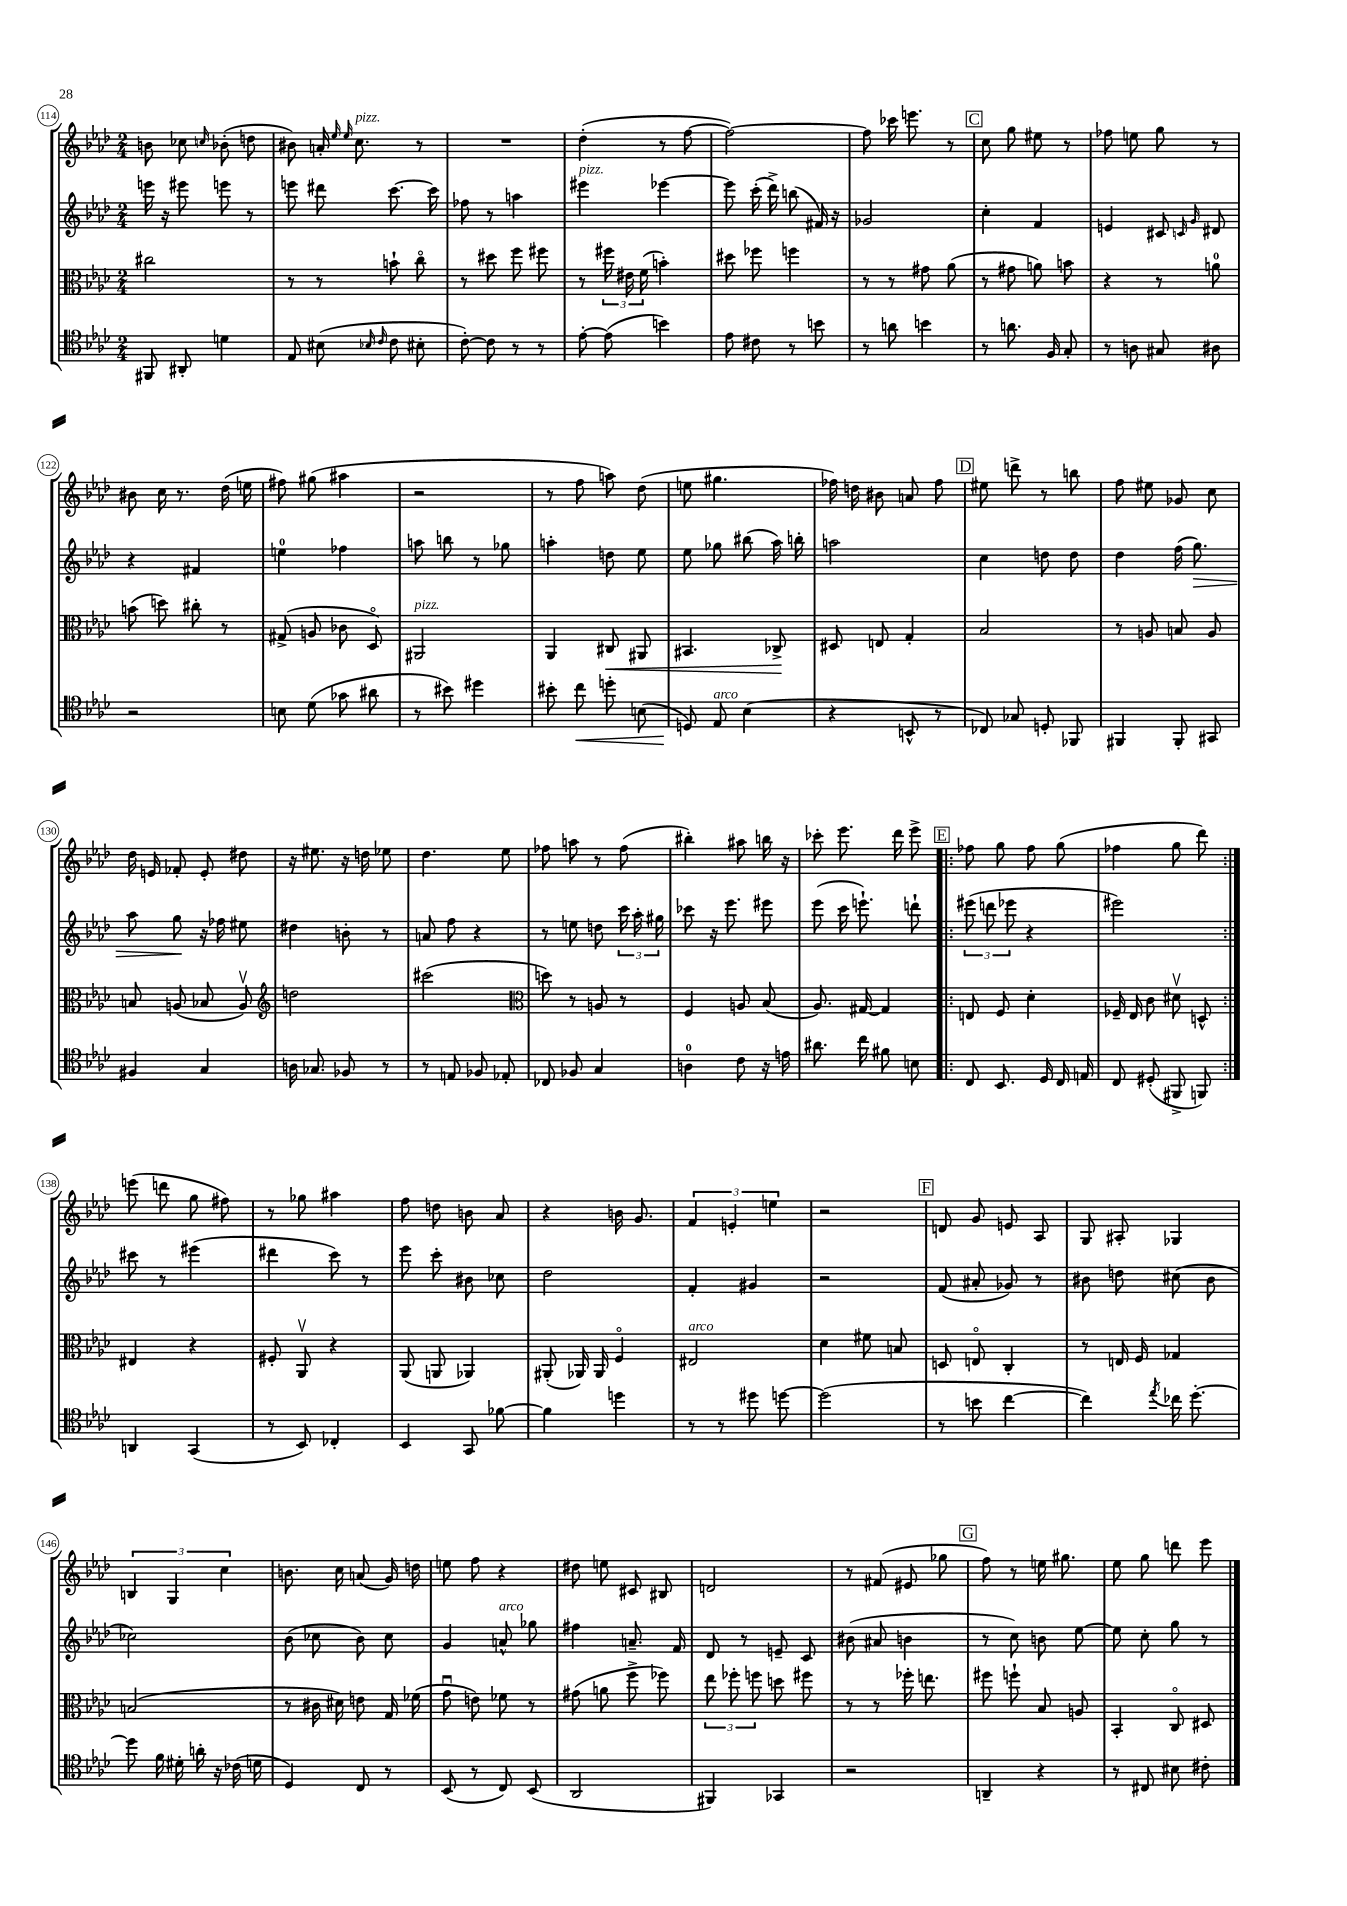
<<
\new StaffGroup <<
\new Staff = "s0" {
    \clef treble \key aes \major \numericTimeSignature \time 2/4
    \autoBeamOff b'8 ces''8 \grace { c''16 } bes'8-.( d''8 |
    bis'8) a'16-. \grace { ees''16 ees''16 } c''8.^\markup { \italic "pizz." } r8 |
    R2 |
    des''4-.( r8 f''8~ |
    f''2~) |
    f''8 ces'''16 e'''8. r8 |
    \mark \markup { \box "C" } c''8 g''8 eis''8 r8 |
    fes''8 e''8 g''8 r8 |
    bis'8 c''16 r8. des''16( e''16 |
    fis''8) gis''8( ais''4 |
    r2 |
    r8 f''8 a''8) des''8( |
    e''8 gis''4. |
    fes''16) d''16 bis'8 a'8 fes''8 |
    \mark \markup { \box "D" } eis''8 d'''8-> r8 b''8 |
    f''8 eis''8 ges'8 c''8 |
    des''16 e'16 fes'8-. e'8-. dis''8 |
    r16 eis''8. r16 d''16 ees''8 |
    des''4. ees''8 |
    fes''8 a''8 r8 fes''8( |
    bis''4-.) ais''8 b''16 r16 |
    ces'''8-. ees'''8. des'''16 ees'''8-> |
    \repeat volta 2 { \mark \markup { \box "E" } fes''8 g''8 fes''8 g''8( |
    fes''4 g''8 des'''8) | }
    e'''8( d'''8 g''8 fis''8) |
    r8 ges''8 ais''4 |
    f''8 d''8 b'8 aes'8 |
    r4 b'16 g'8. |
    \tuplet 3/2 { f'4 e'4-. e''4 } |
    r2 |
    \mark \markup { \box "F" } d'8 g'8 e'8 aes8 |
    g8 ais8-. ges4 |
    \tuplet 3/2 { b4 g4 c''4 } |
    b'8. c''16 a'8( g'16) d''16 |
    e''8 f''8 r4 |
    dis''8 e''8 cis'8 bis8 |
    d'2 |
    r8 fis'8( eis'8 ges''8 |
    \mark \markup { \box "G" } f''8) r8 e''16 gis''8. |
    ees''8 g''8 d'''8 ees'''8 \bar "|." |
}
\new Staff = "s1" {
    \clef treble \key aes \major \numericTimeSignature \time 2/4
    \autoBeamOff e'''16 r16 eis'''8 e'''8 r8 |
    e'''8 dis'''8 c'''8.~ c'''16 |
    fes''8 r8 a''4 |
    eis'''4^\markup { \italic "pizz." } ees'''4~ |
    ees'''8 c'''16-.( des'''16->) b''8( fis'16) r16 |
    ges'2 |
    \mark \markup { \box "C" } c''4-. f'4 |
    e'4 cis'8 \grace { c'16 g'16 } dis'8 |
    r4 fis'4 |
    e''4-0 fes''4 |
    a''8 b''8 r8 ges''8 |
    a''4-. d''8 ees''8 |
    ees''8 ges''8 bis''8( aes''16) b''16-. |
    a''2 |
    \mark \markup { \box "D" } c''4 d''8 d''8 |
    des''4 f''16( g''8.\>) |
    aes''8 g''8\! r16 fes''16 eis''8 |
    dis''4 b'8-. r8 |
    a'8 f''8 r4 |
    r8 e''8 d''8 \tuplet 3/2 { c'''16 aes''16-. gis''16 } |
    ces'''8 r16 ees'''8. eis'''8 |
    ees'''8( c'''16 e'''8.-!) d'''8-! |
    \repeat volta 2 { \mark \markup { \box "E" } \tuplet 3/2 { eis'''8( d'''8 ees'''8 } r4 |
    eis'''2) | }
    cis'''8 r8 eis'''4( |
    dis'''4 c'''8) r8 |
    ees'''8 c'''8-. bis'8 ces''8 |
    des''2 |
    f'4-. gis'4 |
    r2 |
    \mark \markup { \box "F" } f'8( ais'8-. ges'8) r8 |
    bis'8 d''8 cis''8( bis'8 |
    ces''2) |
    bes'8( ces''8 bes'8) ces''8 |
    g'4 a'8-^^\markup { \italic "arco" } ges''8 |
    fis''4 a'8.-- f'16 |
    des'8 r8 e'8-- c'8 |
    bis'8( ais'8 b'4 |
    \mark \markup { \box "G" } r8 c''8) b'8 ees''8~ |
    ees''8 c''8-. g''8 r8 \bar "|." |
}
\new Staff = "s2" {
    \clef alto \key aes \major \numericTimeSignature \time 2/4
    \autoBeamOff cis''2 |
    r8 r8 b'8-! c''8\flageolet |
    r8 dis''8 f''8 fis''8 |
    r8 \tuplet 3/2 { fis''16 eis'16 f'16( } b'4-.) |
    dis''8 fes''8 f''4 |
    r8 r8 gis'8 aes'8( |
    \mark \markup { \box "C" } r8 gis'8 a'8) b'8 |
    r4 r8 a'8-0 |
    b'8( d''8) cis''8-. r8 |
    gis8->( a8 ces'8 des8\flageolet) |
    ais,2^\markup { \italic "pizz." } |
    aes,4 cis8\< ais,8 |
    bis,4. ces8->\! |
    dis8 e8 g4-. |
    \mark \markup { \box "D" } bes2 |
    r8 a8 b8 a8 |
    b8 a8( bes8 a8\upbow) |
    \clef treble d''2 |
    cis'''2( |
    \clef alto d''8) r8 a8 r8 |
    f4 a8 bes8( |
    aes8.) gis16~ gis4 |
    \repeat volta 2 { \mark \markup { \box "E" } e8 f8 des'4-. |
    fes16-- ees16 c'8 dis'8\upbow d8-^ | }
    eis4 r4 |
    fis8-. aes,8\upbow r4 |
    aes,8( a,8 aes,4) |
    ais,8-.( aes,16) aes,16 f4\flageolet |
    eis2^\markup { \italic "arco" } |
    des'4 fis'8 b8 |
    \mark \markup { \box "F" } d8 e8\flageolet c4-. |
    r8 e16 f16 ges4 |
    b2( |
    r8 cis'16 dis'16) e'8 g16 fes'16( |
    g'8\downbow e'8) fes'8 r8 |
    gis'8( a'8 f''8-> fes''8) |
    \tuplet 3/2 { ees''8 fes''8-. f''8 } d''8 fis''8 |
    r8 r8 fes''16-. e''8. |
    \mark \markup { \box "G" } fis''8 f''8-! bes8 a8 |
    bes,4-. c8\flageolet dis8 \bar "|." |
}
\new Staff = "s3" {
    \clef tenor \key aes \major \numericTimeSignature \time 2/4
    \autoBeamOff fis,8 ais,8-. d'4 |
    ees8 bis8( \grace { bes16 c'16 } c'8 bis8-. |
    c'8~-.) c'8 r8 r8 |
    ees'8~-. ees'8( b'4) |
    ees'8 cis'8 r8 b'8 |
    r8 a'8 b'4 |
    \mark \markup { \box "C" } r8 a'8. f16 g8-. |
    r8 a8 gis8 ais8 |
    r2 |
    b8 des'8( ges'8 ais'8 |
    r8 bis'8) dis''4 |
    bis'8-. c''8\< d''8-. b8( |
    d8\!) ees8^\markup { \italic "arco" } bes4( |
    r4 b,8-^ r8 |
    \mark \markup { \box "D" } ces8) ges8 d8-. fes,8 |
    fis,4 fis,8-. gis,8 |
    fis4 g4 |
    a16 ges8. fes8 r8 |
    r8 e8 fes8 ees8-. |
    ces8 fes8 g4 |
    a4-0 c'8 r16 e'16 |
    ais'8. c''16 fis'8 b8 |
    \repeat volta 2 { \mark \markup { \box "E" } c8 bes,8. des16 c16 e16 |
    c8 dis8-.( fis,8-> f,8) | }
    a,4 g,4( |
    r8 bes,8) ces4-. |
    bes,4 g,8 fes'8~ |
    fes'4 d''4 |
    r8 r8 dis''8 d''8~ |
    d''2( |
    \mark \markup { \box "F" } r8 b'8 c''4~ |
    c''4) \acciaccatura { ees''8 } ces''16 des''8.~-. |
    des''8 f'16 dis'16-. a'16-. r16 ces'16( d'16 |
    des4) c8 r8 |
    bes,8( r8 c8) bes,8( |
    aes,2 |
    fis,4) ges,4 |
    r2 |
    \mark \markup { \box "G" } a,4-- r4 |
    r8 cis8 bis8 cis'8-. \bar "|." |
}
>>
>>
\layout { \context { \Score currentBarNumber = #114 \override BarNumber.stencil = #(make-stencil-circler 0.1 0.3 ly:text-interface::print) } }
